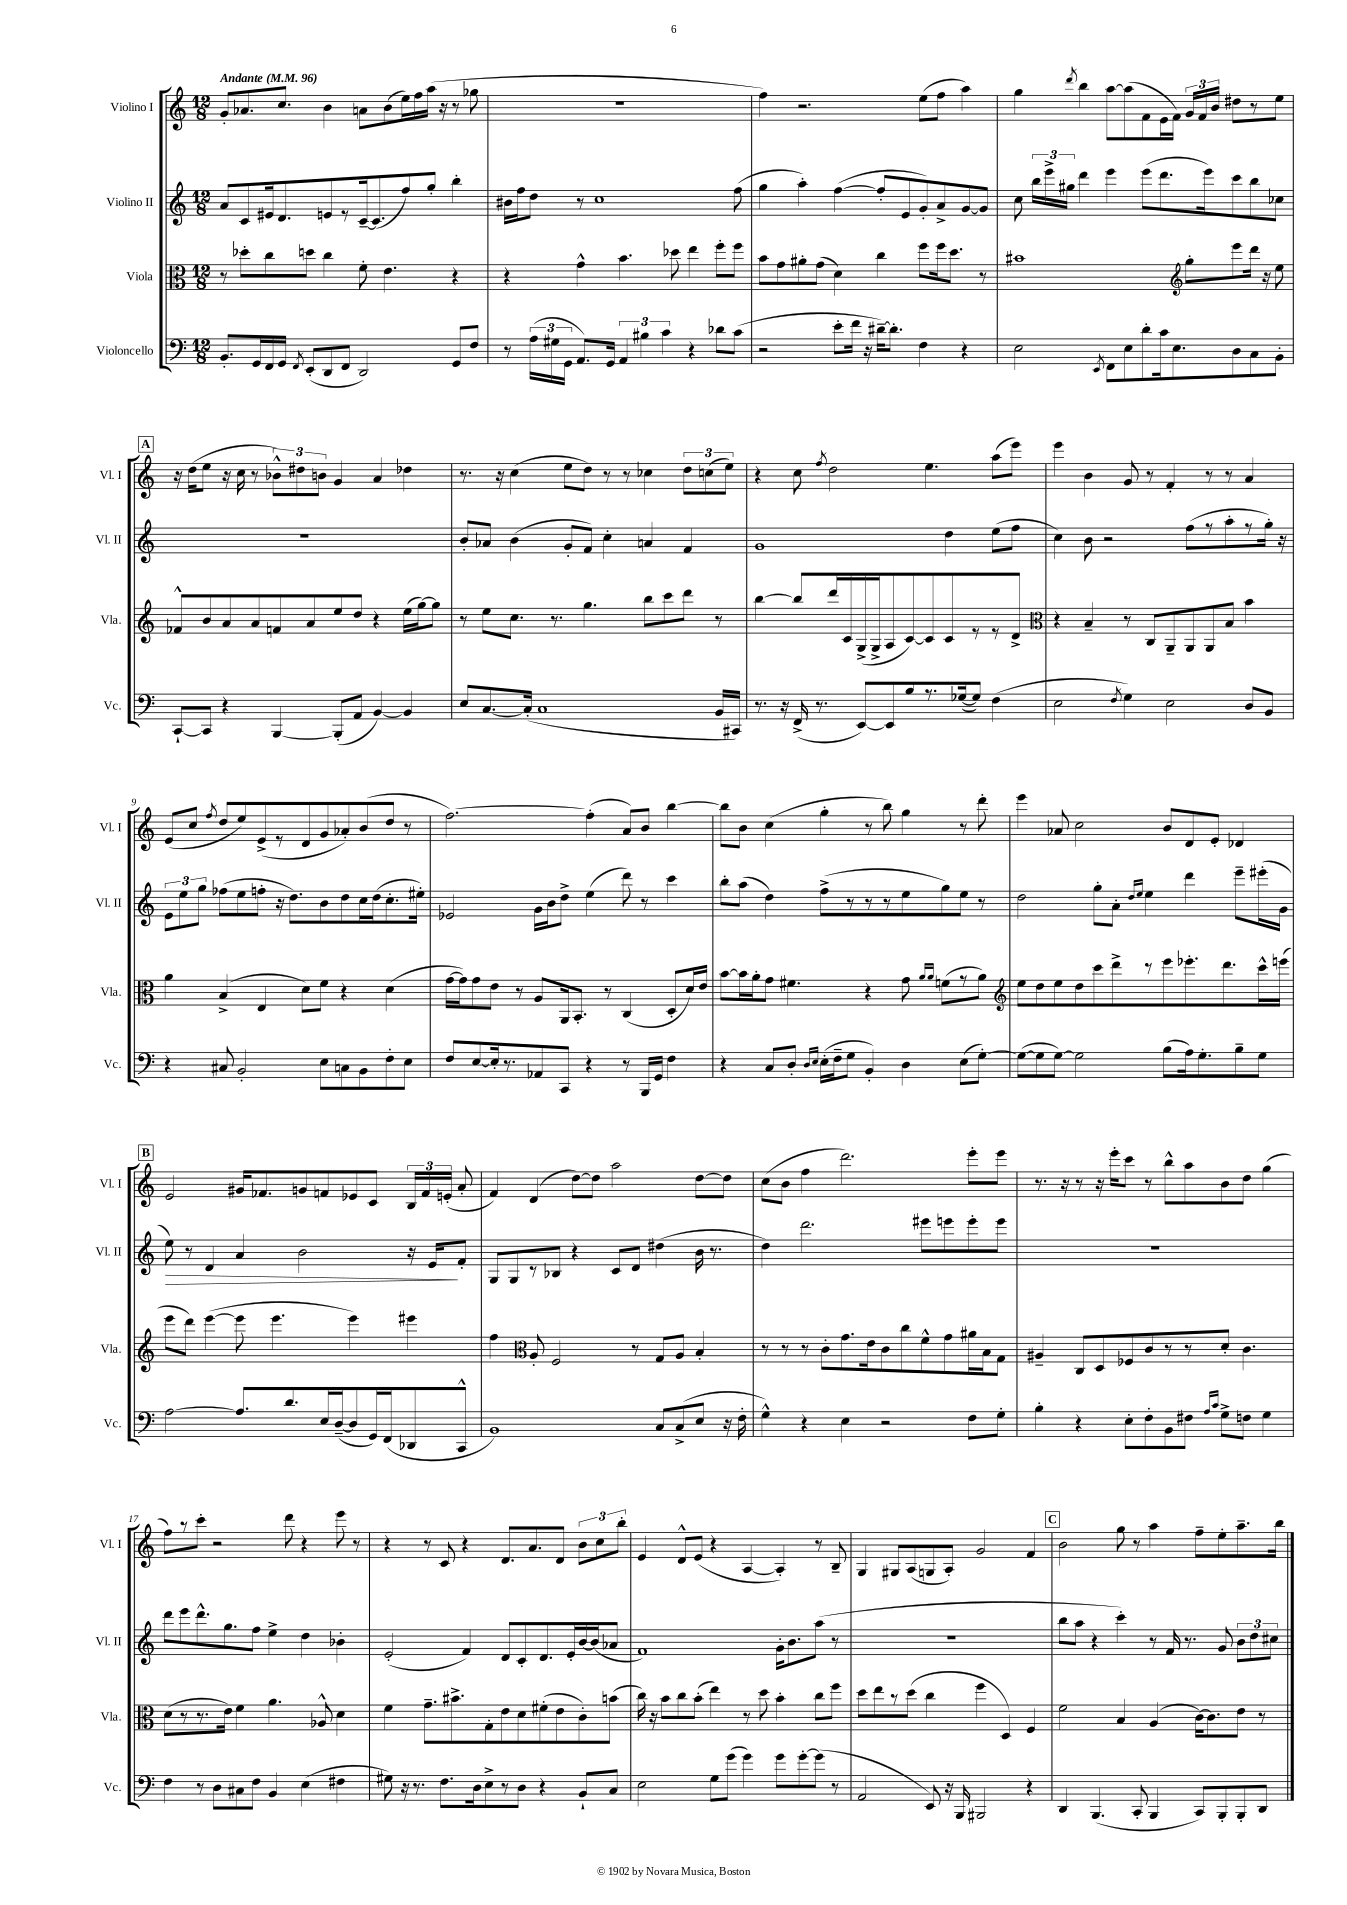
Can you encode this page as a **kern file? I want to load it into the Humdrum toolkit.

**kern	**kern	**kern	**dynam	**kern
*part4	*part3	*part2	*part2	*part1
*staff4	*staff3	*staff2	*staff2	*staff1
*I"Violoncello	*I"Viola	*I"Violino II	*	*I"Violino I
*I'Vc.	*I'Vla.	*I'Vl. II	*	*I'Vl. I
*clefF4	*clefC3	*clefG2	*	*clefG2
*k[]	*k[]	*k[]	*	*k[]
*M12/8	*M12/8	*M12/8	*	*M12/8
*MM96	*MM96	*MM96	*	*MM96
=1	=1	=1	=1	=1
!	!	!	!	!LO:TX:a:B:t=Andante
8.BB'/L	8r	8a/L	.	8g'/L
.	8dd-X'\L	8c/	.	8.a-X/
16GG/L	.	.	.	.
16FF/	8cc\	16e#X/k	.	.
16GG/JJ	.	8.d/	.	8.cc/J
8qFF/	.	.	.	.
(8EE'/L	8ddn\J	.	.	.
8DD/	4cc\	8en/	.	4b\
8FF/J	.	8r	.	.
2DD/)	8f'\	[16c~/k	.	8an\L
.	.	(8.c/]	.	.
.	4.e\	.	.	(8b\
.	.	8ff/)	.	16ee\L)
.	.	.	.	16ff\
.	.	8gg'/J	.	(16aa\JJ
.	.	.	.	16r
8GG/L	4r	4bb'\	.	8r
8F/J	.	.	.	8gg-X\
=2	=2	=2	=2	=2
8r	4r	16b#X\LL	.	1.r
.	.	16ff\J	.	.
(24A\LL	.	8dd\J	.	.
24G#X\	.	.	.	.
24GG\JJ	.	.	.	.
8.AA/L)	4g^^\	8r	.	.
.	.	1cc	.	.
16GG/Jk	.	.	.	.
6AA/	4.b\	.	.	.
6B#X\	.	.	.	.
6c\	.	.	.	.
.	8dd-X\	.	.	.
4r	4ee\	.	.	.
8d-X\L	8ff'\L	.	.	.
(8c\J	8ff\J	(8ff\	.	.
=3	=3	=3	=3	=3
2r	8b\L	4gg\	.	4ff\)
.	8g\	.	.	.
.	8a#X'\	4aa'\)	.	2.r
.	(8g\J	.	.	.
8e'\L	4d\)	([4ff\	.	.
16f\Jk	.	.	.	.
16r	.	.	.	.
[16d#X~\KL)	4cc\	8ff'/L]	.	.
8.d#'\J]	.	.	.	.
.	.	8e/	.	.
4F\	8ff\L	8g'/)	.	(8ee\L
.	16ff\k	8a^/	.	8ff\J
.	8.dd\J	.	.	.
4r	.	[8g/	.	4aa\)
.	8r	8g/J]	.	.
=4	=4	=4	=4	=4
2E\	1b#X	8cc\	.	4gg\
.	.	24bb\LL	.	.
.	.	24eee^\	.	.
.	.	24gg#X\JJ	.	.
.	.	.	.	8qddd/
.	.	4ddd\	.	4bb\
8qEE/	.	.	.	.
8FF\L	.	4eee\	.	[8aa\L
8E\	.	.	.	(8aa\]
8d'\	.	(8eee\L	.	8f\
16c\k	.	8.ddd\	.	16e\L
8.E\	.	.	.	16f\JJ)
*	*clefG2	*	*	*
.	8gg'\L	.	.	24g/LL
.	.	.	.	24f/
.	.	16eee\k)	.	.
.	.	.	.	24b/JJ
8D\	8eee\	8ccc\	.	8dd#X\L
8C\	16ddd\Jk	8bb\	.	8r
.	16r	.	.	.
8BB'\J	8ee\	8cc-X\J	.	8ee\J
!!LO:LB:g=z
!!LO:REH:place=s1:t=A
=5	=5	=5	=5	=5
[8CC`/L	8f-X^^/L	1.r	.	16r
.	.	.	.	(16dd\KL
8CC/J]	8b/	.	.	8ee\J
4r	8a/	.	.	16r
.	.	.	.	16cc\
.	8a/	.	.	8r
[4BBB/	8fn/	.	.	12b-X^^\L)
.	.	.	.	12dd#X\
.	8a/	.	.	.
.	.	.	.	12bn\J
(8BBB'/L]	8ee/	.	.	4g/
8AA/J	8dd/J	.	.	.
[4BB/)	4r	.	.	4a/
4BB/]	(16ee\LL	.	.	4dd-X\
.	[16gg\J)	.	.	.
.	8gg\J]	.	.	.
=6	=6	=6	=6	=6
8E/L	8r	8b'/L	.	8.r
[8.C/	8ee\L	8a-X/J	.	.
.	.	.	.	16r
.	8.cc\J	(4b\	.	(4cc\
(16C'/Jk]	.	.	.	.
1C	.	.	.	.
.	8.r	.	.	.
.	.	8g'/L	.	8ee\L
.	4.gg\	8f/J)	.	8dd\J)
.	.	4cc'\	.	8r
.	.	.	.	8r
.	8bb\L	4an/	.	4cc-X\
.	8ccc\	.	.	.
.	8ddd\J	4f/	.	12dd\L
.	.	.	.	(12ccn\
16BB/LL	8r	.	.	.
.	.	.	.	12ee\J)
16CC#X/JJ)	.	.	.	.
=7	=7	=7	=7	=7
8.r	[4bb\	1g	.	4r
16r	.	.	.	.
(16FF^/	8bb/L]	.	.	8cc\
8.r	.	.	.	.
.	.	.	.	8qff/
.	16ddd/L	.	.	2dd\
.	16c/	.	.	.
[8EE/L)	(16G^/	.	.	.
.	16G^/J	.	.	.
8EE/]	8A/	.	.	.
8B/	[8c/)	.	.	.
8.r	8c/]	.	.	4.ee\
.	8c/	4dd\	.	.
([16G-X/k	.	.	.	.
8G-/J])	8r	.	.	.
(4F\	8r	(8ee\L	.	(8aa\L
.	8d^/J	8ff\J	.	8eee\J)
=8	=8	=8	=8	=8
*	*clefC3	*	*	*
2E\	4r	4cc\)	.	4eee\
.	4B~/	8b\	.	4b\
.	.	2r	.	.
8qF/	.	.	.	.
4G\)	8r	.	.	8g/
.	8C/L	.	.	8r
2E\	8AA~/	.	.	4f'/
.	8AA/	(8ff\L	.	.
.	8AA/	8r	.	8r
.	8B/J	8aa'\	.	8r
8D/L	4b\	8r	.	4a/
8BB/J	.	16gg'\Jk)	.	.
.	.	16r	.	.
!!LO:LB:g=z
=9	=9	=9	=9	=9
4r	4a\	12e\L	.	(8e/L
.	.	12ee\	.	.
.	.	.	.	8cc/J
.	.	12gg\J	.	.
.	.	.	.	8qff/
8C#X/	(4B^/	(8ff-X\L	.	8dd/L
2BB'/	.	8ee\	.	8ee/)
.	4E/	8ffn'\J	.	(8e^/
.	.	16r	.	8r
.	.	8.dd\L)	.	.
.	8d\L)	.	.	8d/
8E\L	8f\J	8b\	.	8g/
8Cn\	4r	8dd\	.	8a-X'/)
8BB\	.	16cc\L	.	(8b/
.	.	(16dd\J	.	.
8F'\	(4d\	8.cc'\	.	8dd/J
8E\J	.	.	.	8r
.	.	16ee#X'\Jk)	.	.
=10	=10	=10	=10	=10
8F/L	[16g\LL	2e-X/	.	[2.ff\)
.	16g\J])	.	.	.
[8E/	8g\	.	.	.
16E'/k]	8e\J	.	.	.
8.r	.	.	.	.
.	8r	.	.	.
8AA-X/	8A/L	16g\LL	.	.
.	.	16b\J	.	.
8CC/J	16AA/k	8dd^\J	.	.
.	8.BB'/J	.	.	.
4r	.	(4ee\	.	(4ff'\]
.	8r	.	.	.
8r	(4C/	8ddd\)	.	8a/L)
16BBB/LL	.	8r	.	8b/J
16GG/JJ	.	.	.	.
4F\	8D'/L	4ccc\	.	[4bb\
.	16d/L)	.	.	.
.	16e/JJ	.	.	.
=11	=11	=11	=11	=11
4r	[8b\L	8bb'\L	.	8bb\L]
.	16b\L]	(8aa\J	.	8b\J
.	16a'\J	.	.	.
8C/L	8g\J	4dd\)	.	(4cc\
8D'/J	4.f#X\	.	.	.
16qqD/LL	.	.	.	.
16qqE/JJ	.	.	.	.
(16E'\LL	.	(8ff^\L	.	4gg'\
16F~\J	.	.	.	.
8G\J	.	8r	.	.
4BB'/)	4r	8r	.	8r
.	.	8r	.	8bb\)
4D\	8g\	8ee\	.	4gg\
.	16qqa/LL	.	.	.
.	16qqa/JJ	.	.	.
.	(8fn\L	8gg\)	.	.
(8E\L	8r	8ee\J	.	8r
[8G'\J)	8a\J)	8r	.	8ddd'\
=12	=12	=12	=12	=12
*	*clefG2	*	*	*
(8G\L_	8ee\L	2dd\	.	4eee\
8G\]	8dd\	.	.	.
[8G\J)	8ee\	.	.	8a-X/
2G\]	8dd\	.	.	2cc\
.	8ccc\	8gg'\L	.	.
.	8ddd^\	8a'\J	.	.
.	.	16qqdd/LL	.	.
.	.	16qqee/JJ	.	.
.	8r	4ee\	.	.
(8B\L	8eee\	.	.	8b/L
16A\k)	8.eee-X'\	4ddd\	.	8d/
8.G'\	.	.	.	.
.	.	.	.	8e'/J
.	8.ddd\	.	.	.
8B~\	.	8eee~\L	.	4d-X/
8G\J	16ccc^^\L	(16eee#X'\L	.	.
.	(16eeen\JJ	16g\JJ	.	.
!!LO:LB:g=z
!!LO:REH:place=s1:t=B
=13	=13	=13	=13	=13
!	!	!	!LO:HP:b	!
[2A\	8eee\L	8ee\)	>	2e/
.	8ddd\J)	8r	.	.
.	([4eee\	4d/	.	.
8.A/L]	8eee\]	4a/	.	16g#X/KL
.	.	.	.	8.f-X/
.	4.eee\	.	.	.
8.d/	.	.	.	.
.	.	2b\	.	8gn/
16E/L	.	.	.	8fn/
([16D~/J	.	.	.	.
8D/]	4eee\)	.	.	8e-X/
16GG/L)	.	.	.	8c/J
(16FF/J	.	.	.	.
8DD-X/	4eee#X\	16r	.	24B/LL
.	.	.	.	24f/
.	.	16e/KL	.	.
.	.	.	.	(24en'/JJ
8CC^^/J	.	8f'/J	]	8a'/
=14	=14	=14	=14	=14
1BB)	4ff\	8G/L	.	4f/)
.	.	8G/	.	.
*	*clefC3	*	*	*
.	8A'/	8r	.	(4d/
.	2F/	8B-X/J	.	.
.	.	4r	.	[8dd\L)
.	.	.	.	8dd\J]
.	.	8c/L	.	2aa\
.	8r	8d/J	.	.
8C/L	8G/L	(4dd#X\	.	.
(8C^/	8A/J	.	.	.
8E/J	4B'/	16b\	.	[8dd\L
.	.	8.r	.	.
16r	.	.	.	8dd\J]
16F'\	.	.	.	.
=15	=15	=15	=15	=15
4G^^\)	8r	4dd\)	.	(8cc\L
.	8r	.	.	8b\J
4r	8r	2.ddd\	.	4ff\
.	8c'\L	.	.	.
4E\	8.g\	.	.	2.ddd\)
.	16e\k	.	.	.
2r	8c\	.	.	.
.	8cc\	.	.	.
.	8f^^\	8eee#X\L	.	.
.	8g\	8eeen\	.	.
8F\L	16a#X\L	8eee'\	.	8eee'\L
.	16B\J	.	.	.
8G'\J	8G\J	8eee\J	.	8eee\J
=16	=16	=16	=16	=16
4B'\	4A#X~/	1.r	.	8.r
.	.	.	.	16r
4r	8C/L	.	.	8r
.	8D/	.	.	16r
.	.	.	.	16eee'\KL
8E'\L	8F-X/	.	.	8ccc\J
8F'\	8c/	.	.	8r
8BB\	8r	.	.	8bb^^\L
8F#X\J	8r	.	.	8aa\
16qqA/LL	.	.	.	.
16qqc/JJ	.	.	.	.
8G^\L	8d'/J	.	.	8b\
8Fn\J	4.c\	.	.	8dd\J
4G\	.	.	.	(4gg\
!!LO:LB:g=z
=17	=17	=17	=17	=17
4F\	(8d\L	8ddd\L	.	8ff\L)
.	8r	8eee\	.	8r
8r	8.r	8.ddd^^\	.	8ccc'\J
8D\L	.	.	.	2r
.	16e\Jk)	8.gg\	.	.
8C#X\	4f\	.	.	.
8F\J	.	8ff\J	.	.
4BB/	4.a\	4ee^\	.	.
.	.	.	.	8ddd\
(4E\	.	4dd\	.	4r
.	8A-X^^/	.	.	.
4F#X\	4d\	4b-X'\	.	8eee\
.	.	.	.	8r
=18	=18	=18	=18	=18
8G#X\)	4f\	(2e'/	.	4r
16r	.	.	.	.
8.r	.	.	.	.
.	8.g~\L	.	.	8r
8.F\L	.	.	.	8c/
.	8.b#X^\	.	.	.
.	.	4f/)	.	4r
16D\k	.	.	.	.
8E^\	8G'\	.	.	.
8r	8e\	8d/L	.	8.d/L
8D\J	8d\	8c'/	.	.
.	.	.	.	8.a/
4r	(8f#X'\	8.d/	.	.
.	8e\	.	.	8d/J
.	.	16e'/L	.	.
8BB`/L	8c'\)	[16b/	.	12b\L
.	.	(16b/J]	.	.
.	.	.	.	12cc\
8C/J	(8bn\J	8a-X/J	.	.
.	.	.	.	12bb'\J
=19	=19	=19	=19	=19
2E\	16cc\)	1f)	.	4e/
.	16r	.	.	.
.	8b\L	.	.	.
.	8cc\	.	.	8d^^/L
.	(8b'\J	.	.	(8e/J
8G\L	4ee\)	.	.	4r
(8g\J	.	.	.	.
4g\)	8r	.	.	[4A/
.	8dd\	.	.	.
8g\L	4b'\	16g'\KL	.	4A'/])
.	.	8.b\	.	.
[8g'\	.	.	.	.
(8g\J]	8cc\L	(8aa\J	.	8r
8r	8ff\J	8r	.	8B~/
=20	=20	=20	=20	=20
2AA/	8dd\L	1.r	.	4G/
.	8ee\	.	.	.
.	8r	.	.	8G#X/L
.	(8dd\J	.	.	(8A/
8EE/)	4cc\	.	.	8Gn/
16r	.	.	.	8A'/J)
16BBB/	.	.	.	.
2BBB#X/	4ff\	.	.	2g/
.	4D/)	.	.	.
4r	4F/	.	.	4f/
!!LO:REH:place=s1:t=C
=21	=21	=21	=21	=21
4DD/	2f\	8bb\L	.	2b\
.	.	8aa\J	.	.
(4.BBB/	.	4r	.	.
.	4B/	4ccc'\)	.	8gg\
8CC'/	.	.	.	8r
4BBB/	(4A/	8r	.	4aa\
.	.	16f/	.	.
.	.	8.r	.	.
8CC/L)	[16c\KL)	.	.	8ff~\L
.	8.c\]	.	.	.
8BBB'/	.	8g/	.	8ee'\
8BBB'/	8e\J	12b\L	.	8.aa~\
.	.	12dd\	.	.
8DD/J	8r	.	.	.
.	.	12cc#X\J	.	.
.	.	.	.	16bb\Jk
==	==	==	==	==
*-	*-	*-	*-	*-
